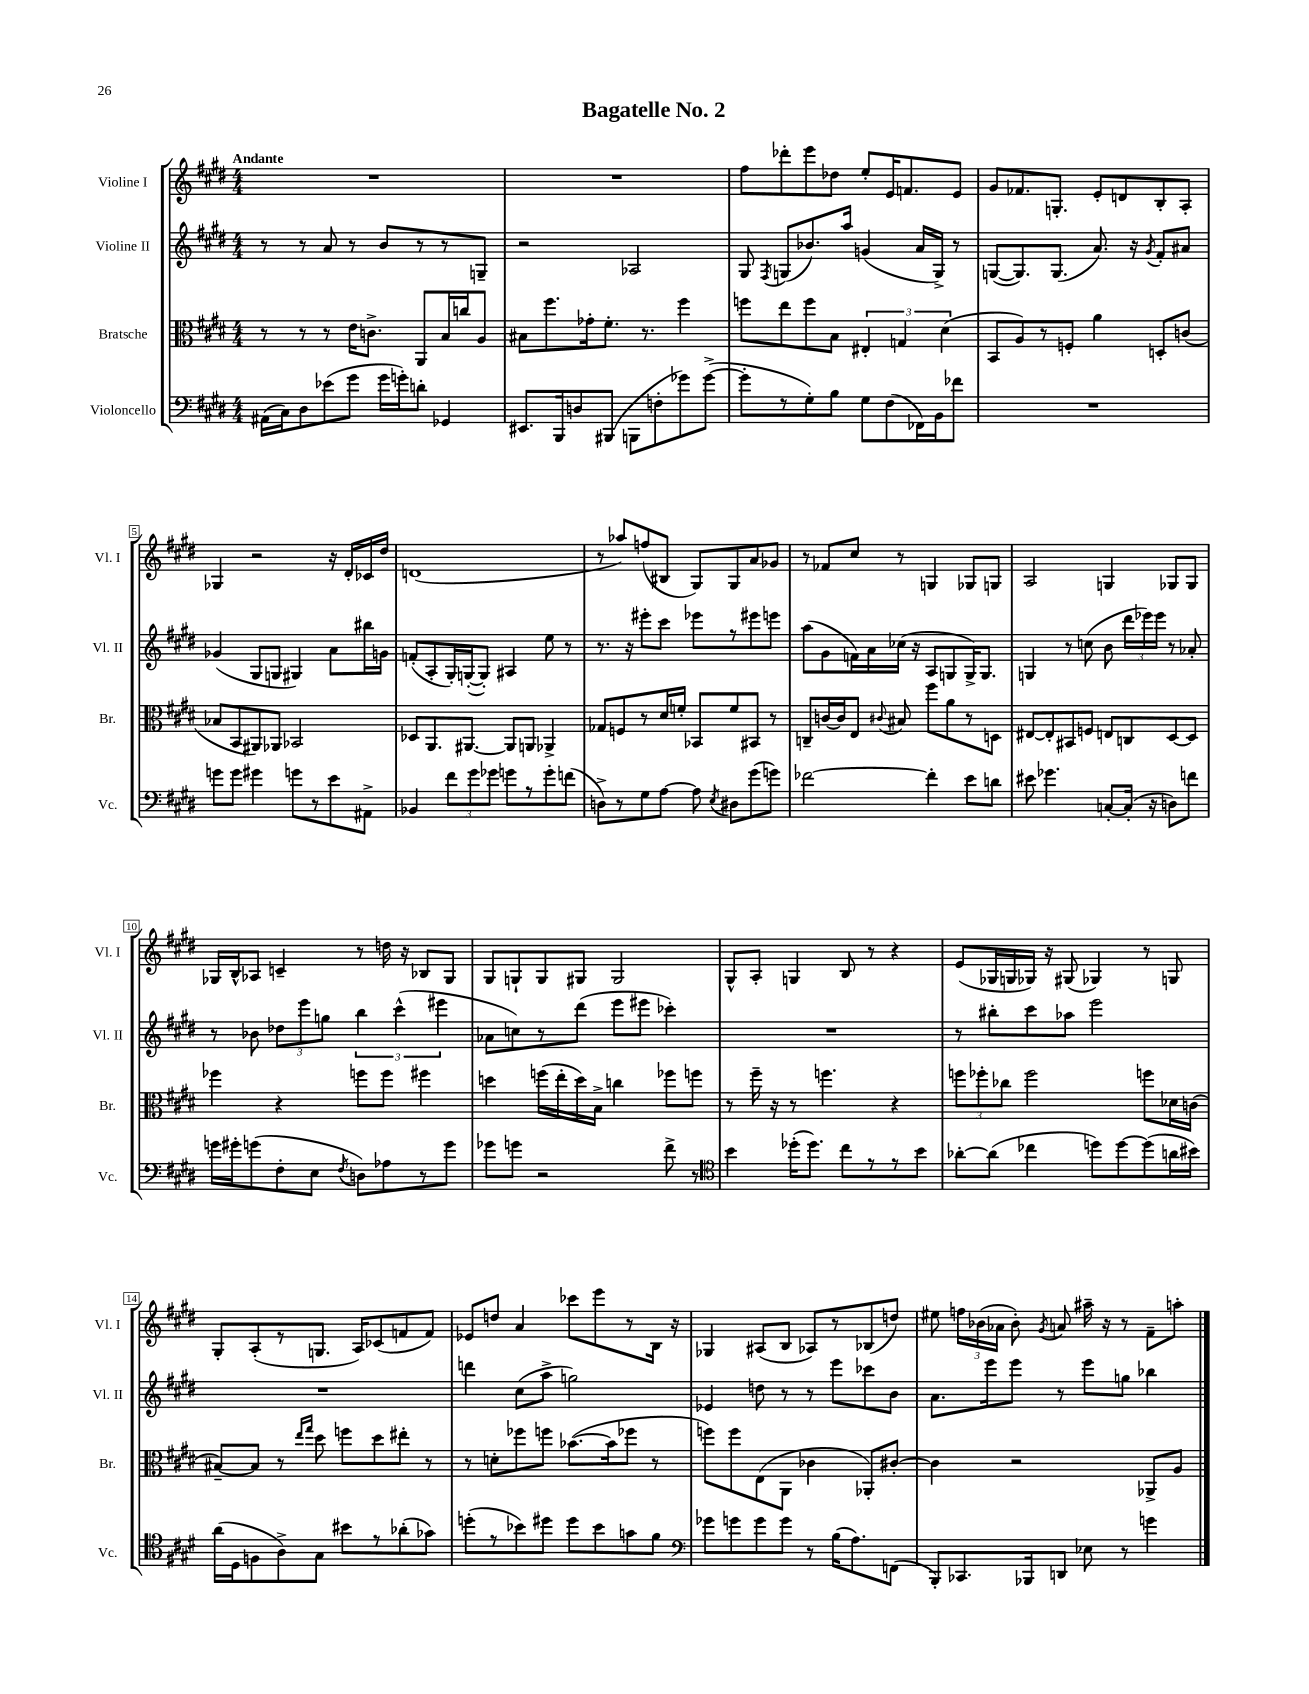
\header { title = "Bagatelle No. 2" }
<<
\new StaffGroup <<
\new Staff = "s0" \with { instrumentName = "Violine I" shortInstrumentName = "Vl. I" } {
    \clef treble \key e \major \numericTimeSignature \time 4/4 \tempo "Andante"
    \autoBeamOff R1 |
    R1 |
    fis''8[ des'''8-. e'''8 des''8] e''8[-. e'16 f'8. e'8] |
    gis'8[ fes'8. g8.]-. e'8[-. d'8 b8-. a8]-. |
    ges4 r2 r16 dis'16[-. ces'16 dis''16] |
    d'1( |
    r8 aes''8[) f''8( bis8] gis8[) gis8 a'8 ges'8] |
    r8 fes'8[ cis''8] r8 g4 ges8[ g8] |
    a2 g4 ges8[ ges8] |
    ges16[ b16-^ aes8] c'4-- r8 d''16 r16 bes8[ ges8] |
    gis8[ g8-! g8 gis8] gis2 |
    gis8[-^ a8]-. g4 b8 r8 r4 |
    e'8[( ges16 g16 ges16]) r16 gis8( ges4) r8 g8 |
    gis8[-. a8-.( r8 g8.] a16[) ces'8( f'8 f'8]) |
    ees'8[ d''8] a'4 ces'''8[ e'''8 r8 b16] r16 |
    ges4 ais8[( b8] aes8[) r8 bes8( d''8]) |
    eis''8 \tuplet 3/2 { f''16[ bes'16( aes'16] } bes'8-.) \acciaccatura { gis'8 } a'8 ais''16-- r16 r8 fis'8[-- a''8]-. \bar "|." |
}
\new Staff = "s1" \with { instrumentName = "Violine II" shortInstrumentName = "Vl. II" } {
    \clef treble \key e \major \numericTimeSignature \time 4/4
    \autoBeamOff r8 r8 a'8 r8 b'8[ r8 r8 g8]-- |
    r2 aes2 |
    gis8 \acciaccatura { fis8 } g8[( bes'8.) a''16] g'4( a'16[ g16]->) r8 |
    g8[~( g8.) g8.]( a'8.) r16 \acciaccatura { gis'8 } fis'8[-. ais'8] |
    ges'4( gis8[ g8] gis4) a'8[ bis''16 g'16] |
    f'8[-.( a8-. gis16-.) g16~-.( g8]-.) ais4 e''8 r8 |
    r8. r16 eis'''8[-. cis'''8] ees'''8[ r8 eis'''8 e'''8] |
    a''8[( gis'8 f'16) a'16 ces''16]( r16 a8[ g8 g16->) g8.] |
    g4 r8 c''8( b'8 \tuplet 3/2 { dis'''16[ ees'''16) ees'''16] } r8 aes'8-. |
    r8 bes'8 \tuplet 3/2 { des''8[ e'''8 g''8] } \tuplet 3/2 { b''4 cis'''4-^( eis'''4 } |
    aes'8[ c''8) r8 dis'''8]( e'''8[ eis'''8] ces'''4-.) |
    R1 |
    r8 bis''8[-. cis'''8 aes''8] e'''2 |
    R1 |
    d'''4 cis''8[( a''8]-> g''2) |
    ees'4 d''8 r8 r8 e'''8[ ces'''8 b'8] |
    a'8.[ e'''16 e'''8] r8 e'''8[ g''8] bes''4 \bar "|." |
}
\new Staff = "s2" \with { instrumentName = "Bratsche" shortInstrumentName = "Br." } {
    \clef alto \key e \major \numericTimeSignature \time 4/4
    \autoBeamOff r8 r8 r8 e'16[ c'8.]-> a,8[ b16 c''16 a8] |
    bis8[ fis''8. ges'16-. fis'8.]-. r8. fis''4 |
    f''8[ e''8 f''8 b8] \tuplet 3/2 { eis4-. g4 dis'4( } |
    b,8[ a8) r8 f8]-. a'4 d8[-. c'8]( |
    bes8[ b,8 ais,8) aes,8] bes,2 |
    des8[ a,8. ais,8.]~ ais,8[ a,8] aes,4-> |
    ges8[ f8 r8 dis'16 f'16]-. bes,8[ f'8 bis,8] r8 |
    c8[-- c'16~ c'16 e8] \appoggiatura { cis'8 } bis8 fis''8[ a'8 r8 d8] |
    eis8[~ eis8-. bis,8 f8] e8[ c8 dis8~ dis8] |
    fes''4 r4 f''8[ f''8] fis''4 |
    d''4 f''16[( e''16-. d''16) b16]-> c''4 fes''8[ f''8] |
    r8 fis''16-- r16 r8 f''4. r4 |
    \tuplet 3/2 { f''8[ fes''8-. ces''8] } fes''2 f''8[ des'16 c'16]( |
    bis8[~--) bis8] r8 \grace { e''16[ gis''16] } dis''8 f''8[ dis''8 eis''8]-. r8 |
    r8 d'8[-. fes''8 f''8] bes'8.[~( bes'16 fes''8] r8 |
    f''8[) f''8 e8( a,8] ces'4 aes,8[-.) cis'8]~-. |
    cis'4 r2 aes,8[-> a8] \bar "|." |
}
\new Staff = "s3" \with { instrumentName = "Violoncello" shortInstrumentName = "Vc." } {
    \clef bass \key e \major \numericTimeSignature \time 4/4
    \autoBeamOff ais,16[( cis16) dis8 ees'8( gis'8] gis'16[ g'16-.) d'8]-. ges,4 |
    eis,8.[ b,,16 d8 bis,,8]( b,,8[ f8-. ges'8) ges'8]~->( |
    ges'8[-. r8 gis8-.) b8] gis8[ fis8( fes,16) b,16 fes'8] |
    R1 |
    g'8[ g'8] gis'4 g'8[ r8 e'8 ais,8]-> |
    bes,4 \tuplet 3/2 { fis'8[ gis'8 ges'8] } g'8[ r8 g'8-. f'8]( |
    d8[->) r8 gis8 a8]~ a8 \acciaccatura { e8 } dis8[ gis'8( g'8]) |
    fes'2~ fes'4-. e'8[ d'8] |
    eis'8 ges'4. c8[~-. c16]-.( r16 d8[) f'8] |
    g'16[ gis'16-. g'8( fis8-. e8] \acciaccatura { fis8 } d8[) aes8 r8 g'8] |
    ges'8[ g'8] r2 fis'8-> r8 |
    \clef tenor b'4 des''16[-.( des''8.]) cis''8[ r8 r8 b'8] |
    aes'8[~-. aes'8]( ces''4 d''8[) d''8~ d''8( a'16 bis'16]) |
    a'16[( dis16 f8 a8->) gis8] bis'8[ r8 aes'8-.( ges'8]) |
    d''8[-.( r8 bes'8) dis''8] dis''8[ bes'8 g'8 fis'8] |
    \clef bass ges'8[ g'8 g'8 g'8] r8 b16[( a8.) f,8]( |
    b,,8[-.) ces,8. bes,,16 d,8] ees8 r8 g'4 \bar "|." |
}
>>
>>
\layout { \context { \Score \override BarNumber.stencil = #(make-stencil-boxer 0.1 0.3 ly:text-interface::print) } }
